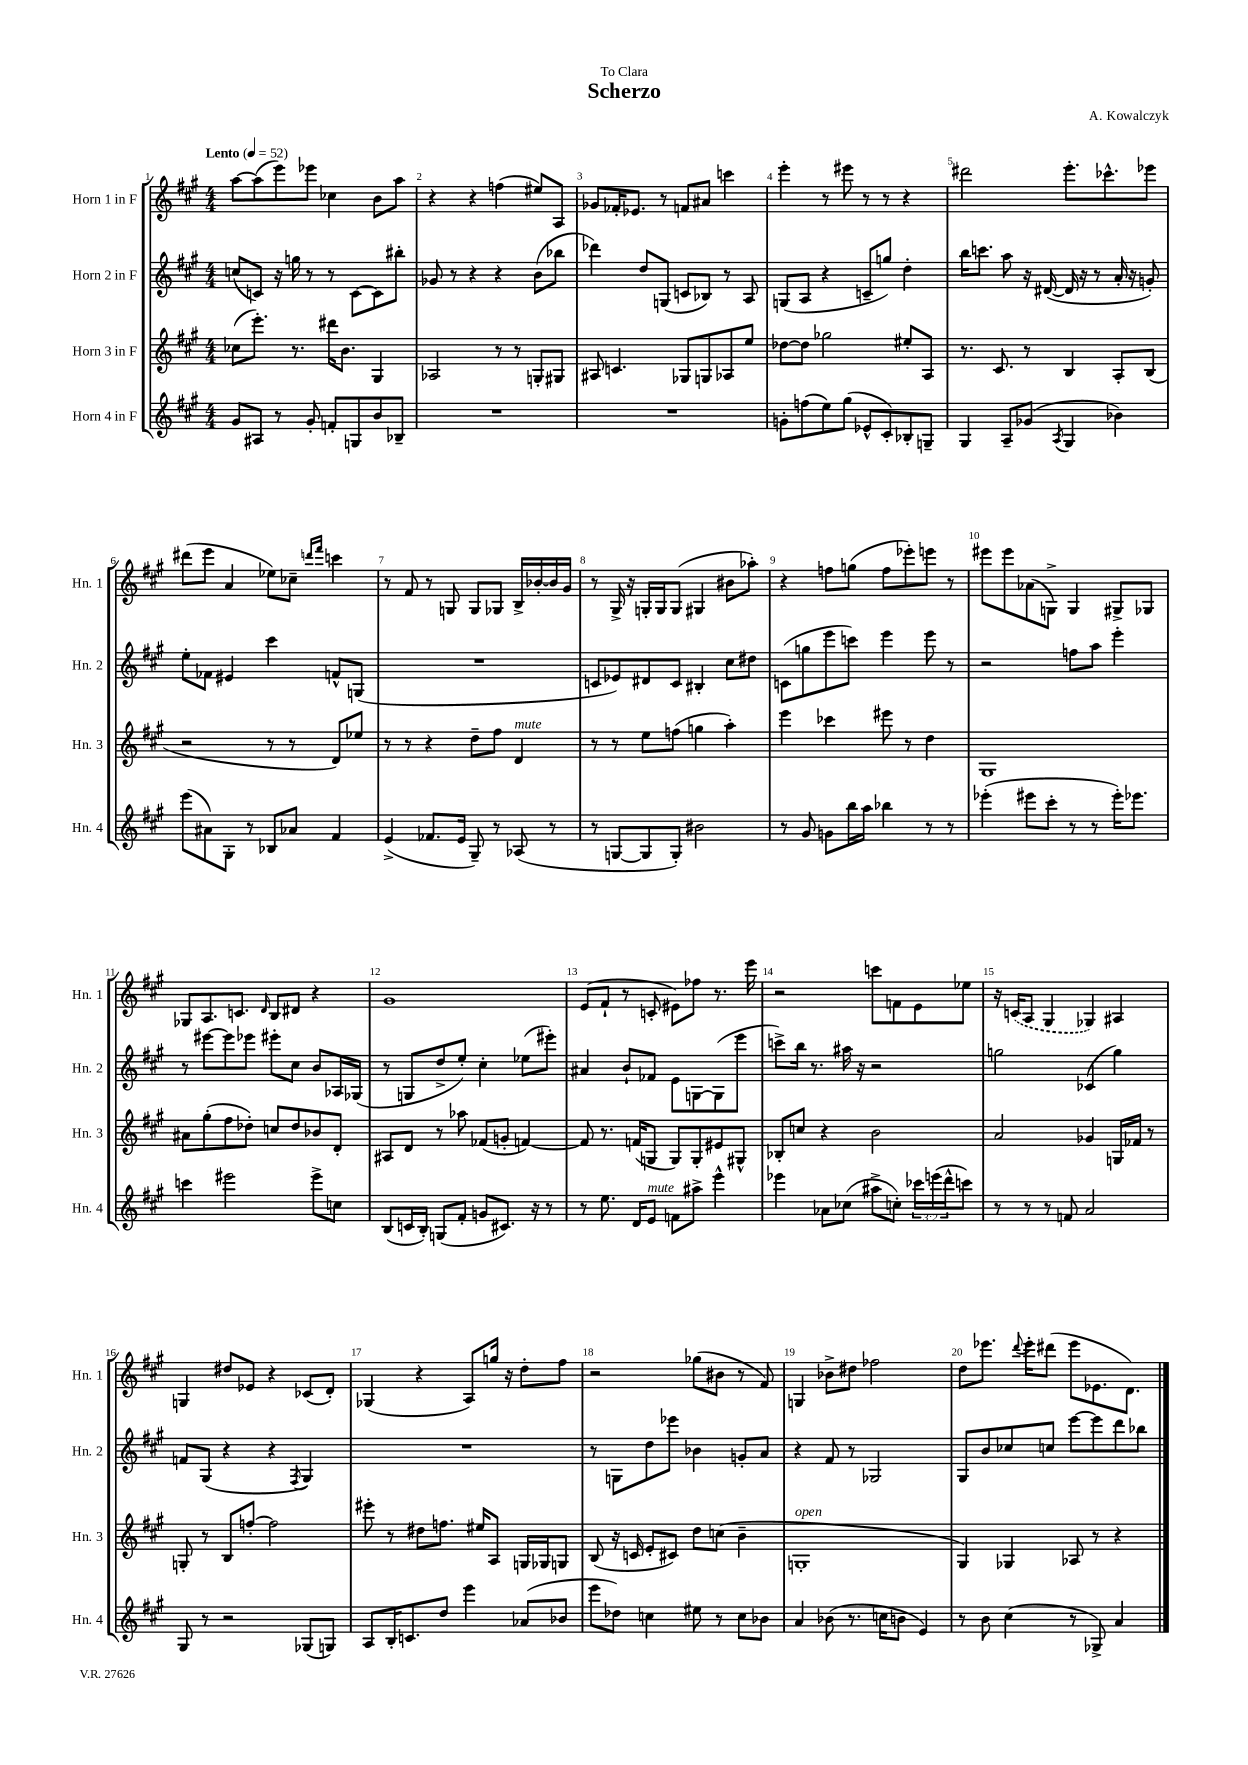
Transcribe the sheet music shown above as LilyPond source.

\header { title = "Scherzo" composer = "A. Kowalczyk" dedication = "To Clara" }
<<
\new StaffGroup <<
\new Staff = "s0" \with { instrumentName = "Horn 1 in F" shortInstrumentName = "Hn. 1" } {
    \clef treble \key a \major \numericTimeSignature \time 4/4 \tempo "Lento" 4 = 52
    a''8~ a''8( e'''8) ees'''8 ces''4 b'8 a''8 |
    r4 r4 f''4( eis''8) a8 |
    ges'8 fes'16-. ees'8. r8 f'8 ais'8 c'''4 |
    e'''4-. r8 eis'''8 r8 r8 r4 |
    dis'''2 e'''8.-. ces'''8.-^ ees'''8 |
    dis'''8( e'''8 a'4 ees''8) ces''8-- \grace { d'''16 fis'''16 } c'''4 |
    r8 fis'8 r8 g8 g8 ges8 b16-> bes'16~-. bes'16 gis'16 |
    r8 gis16-> r16 g16-. g16 g8( gis4 bis'8 aes''8-.) |
    r4 f''8 g''8( f''8 ees'''8-.) e'''8 r8 |
    eis'''8 eis'''8 aes'8( g8->) g4 gis8-> ges8 |
    ges8 a8. c'8. \grace { d'16 } b8 dis'8 r4 |
    gis'1 |
    e'8( fis'8-! r8 c'8-. eis'8) fes''8 r8. e'''16 |
    r2 c'''8 f'8 e'8 ees''8 |
    r16 \once \slurDashed c'16( a8 gis4 ges4) ais4 |
    g4 dis''8 ees'8 r4 ces'8( d'8-.) |
    ges4( r4 a8) g''16 r16 d''8-. fis''8 |
    r2 ges''8( bis'8 r8 fis'8) |
    g4 bes'8-> dis''8 fes''2 |
    d''8 ees'''8. \appoggiatura { d'''8 } ees'''16-. dis'''8( ees'''8 ees'8. d'8.) \bar "|." |
}
\new Staff = "s1" \with { instrumentName = "Horn 2 in F" shortInstrumentName = "Hn. 2" } {
    \clef treble \key a \major \numericTimeSignature \time 4/4
    c''8( c'8) r16 g''16 r8 r8 c'8~ c'8 bis''8-. |
    ges'8 r8 r4 r4 b'8( bes''8 |
    des'''4) d''8 g8( c'8 bes8) r8 a8 |
    g8( a8 r4 c'8-- g''8) d''4-. |
    b''16 c'''8. a''8 r16 dis'16~( dis'16 r16 r8 a'16-. r16 g'8-.) |
    e''8-. fes'8 eis'4 cis'''4 f'8-^ g8( |
    R1 |
    c'8 ees'8) dis'8 c'8 bis4-. cis''8 dis''8 |
    c'8( g''8 e'''8 c'''8) e'''4 e'''8 r8 |
    r2 f''8 a''8 e'''4-. |
    r8 eis'''8~ eis'''8 ees'''8 eis'''8-. cis''8 b'8 aes16 ges16( |
    r8 g8 d''8-> e''8-.) cis''4-. ees''8( eis'''8-.) |
    ais'4 b'8-! fes'8 e'8 g8~ g8( e'''8 |
    c'''8->) b''16 r8. ais''16 r16 r2 |
    g''2 ces'4( g''4) |
    f'8 gis8( r4 r4 \acciaccatura { fis8 } gis4) |
    R1 |
    r8 g8 d''8 ees'''8 bes'4 g'8-. a'8 |
    r4 fis'8 r8 ges2 |
    gis8 b'8 ces''8 c''8 e'''8~ e'''8 d'''8 bes''8 \bar "|." |
}
\new Staff = "s2" \with { instrumentName = "Horn 3 in F" shortInstrumentName = "Hn. 3" } {
    \clef treble \key a \major \numericTimeSignature \time 4/4
    ces''8( e'''8.-.) r8. dis'''16 b'8. gis4 |
    aes2 r8 r8 g8-. gis8 |
    ais8 c'4. ges8 g8 aes8 e''8 |
    des''8~ des''8 ges''2 eis''8-. a8 |
    r8. cis'8. r8 b4 a8-. b8( |
    r2 r8 r8 d'8) ees''8 |
    r8 r8 r4 d''8-- fis''8 d'4^\markup { \italic "mute" } |
    r8 r8 e''8 f''8( g''4 a''4-.) |
    e'''4 ces'''4 eis'''8 r8 d''4 |
    gis1 |
    ais'8 gis''8-.( fis''8 des''8-.) c''8 des''8 bes'8 d'8-. |
    ais8 d'8 r8 aes''8 fes'8( g'8-. f'4~) |
    f'8 r8. f'16( g8 g8) g8-. eis'8 gis8-^ |
    bes8-. c''8 r4 b'2 |
    a'2 ges'4 g16 fes'16 r8 |
    g8-. r8 b8 f''8~-. f''2 |
    eis'''8-. r8 dis''8 f''8. eis''16 a8 g16 ges16 g8 |
    b8( r16 c'16 e'8-. cis'8) d''8 c''8( b'4-- |
    g1-.^\markup { \italic "open" } |
    gis4) ges4 aes8 r8 r4 \bar "|." |
}
\new Staff = "s3" \with { instrumentName = "Horn 4 in F" shortInstrumentName = "Hn. 4" } {
    \clef treble \key a \major \numericTimeSignature \time 4/4 \override Staff.TupletNumber.text = #tuplet-number::calc-fraction-text
    gis'8 ais8 r8 gis'8-. f'8-. g8 b'8 bes8-- |
    R1 |
    R1 |
    g'8-. f''8( e''8) gis''8( ees'8-^ cis'8-.) bes8-. g8-- |
    gis4 a8-- ges'8( \acciaccatura { a8 } gis4 bes'4) |
    e'''8( ais'8) gis8-. r8 bes8 aes'8 fis'4 |
    e'4->( fes'8. e'16 gis8--) r8 aes8( r8 |
    r8 g8~ g8 g8-.) bis'2 |
    r8 gis'8 g'8 b''16 a''16 bes''4 r8 r8 |
    ees'''4-.( eis'''8 cis'''8-. r8 r8 eis'''16-.) ees'''8. |
    c'''4 eis'''2 eis'''8-> c''8 |
    b8( c'16 b16-.) g8( fis'8-. g'8 cis'8.) r16 r8 |
    r8 e''8. d'16 e'8^\markup { \italic "mute" } f'8 ais''8-> e'''4-^ |
    ees'''4 aes'8 ces''8( ais''8-> c''8-.) \tuplet 3/2 { ces'''16 e'''16( d'''16-^ } c'''8) |
    r8 r8 r8 f'8 a'2 |
    gis8 r8 r2 ges8( g8) |
    a8 b16-. c'8. d''8 e'''4 aes'8( bes'8 |
    e'''8 des''8) c''4 eis''8 r8 c''8 bes'8 |
    a'4 bes'8( r8. c''16 b'8 e'4) |
    r8 b'8 cis''4( r8 ges8->) a'4 \bar "|." |
}
>>
>>
\layout { \context { \Score \override BarNumber.break-visibility = ##(#f #t #t) barNumberVisibility = #all-bar-numbers-visible } }
